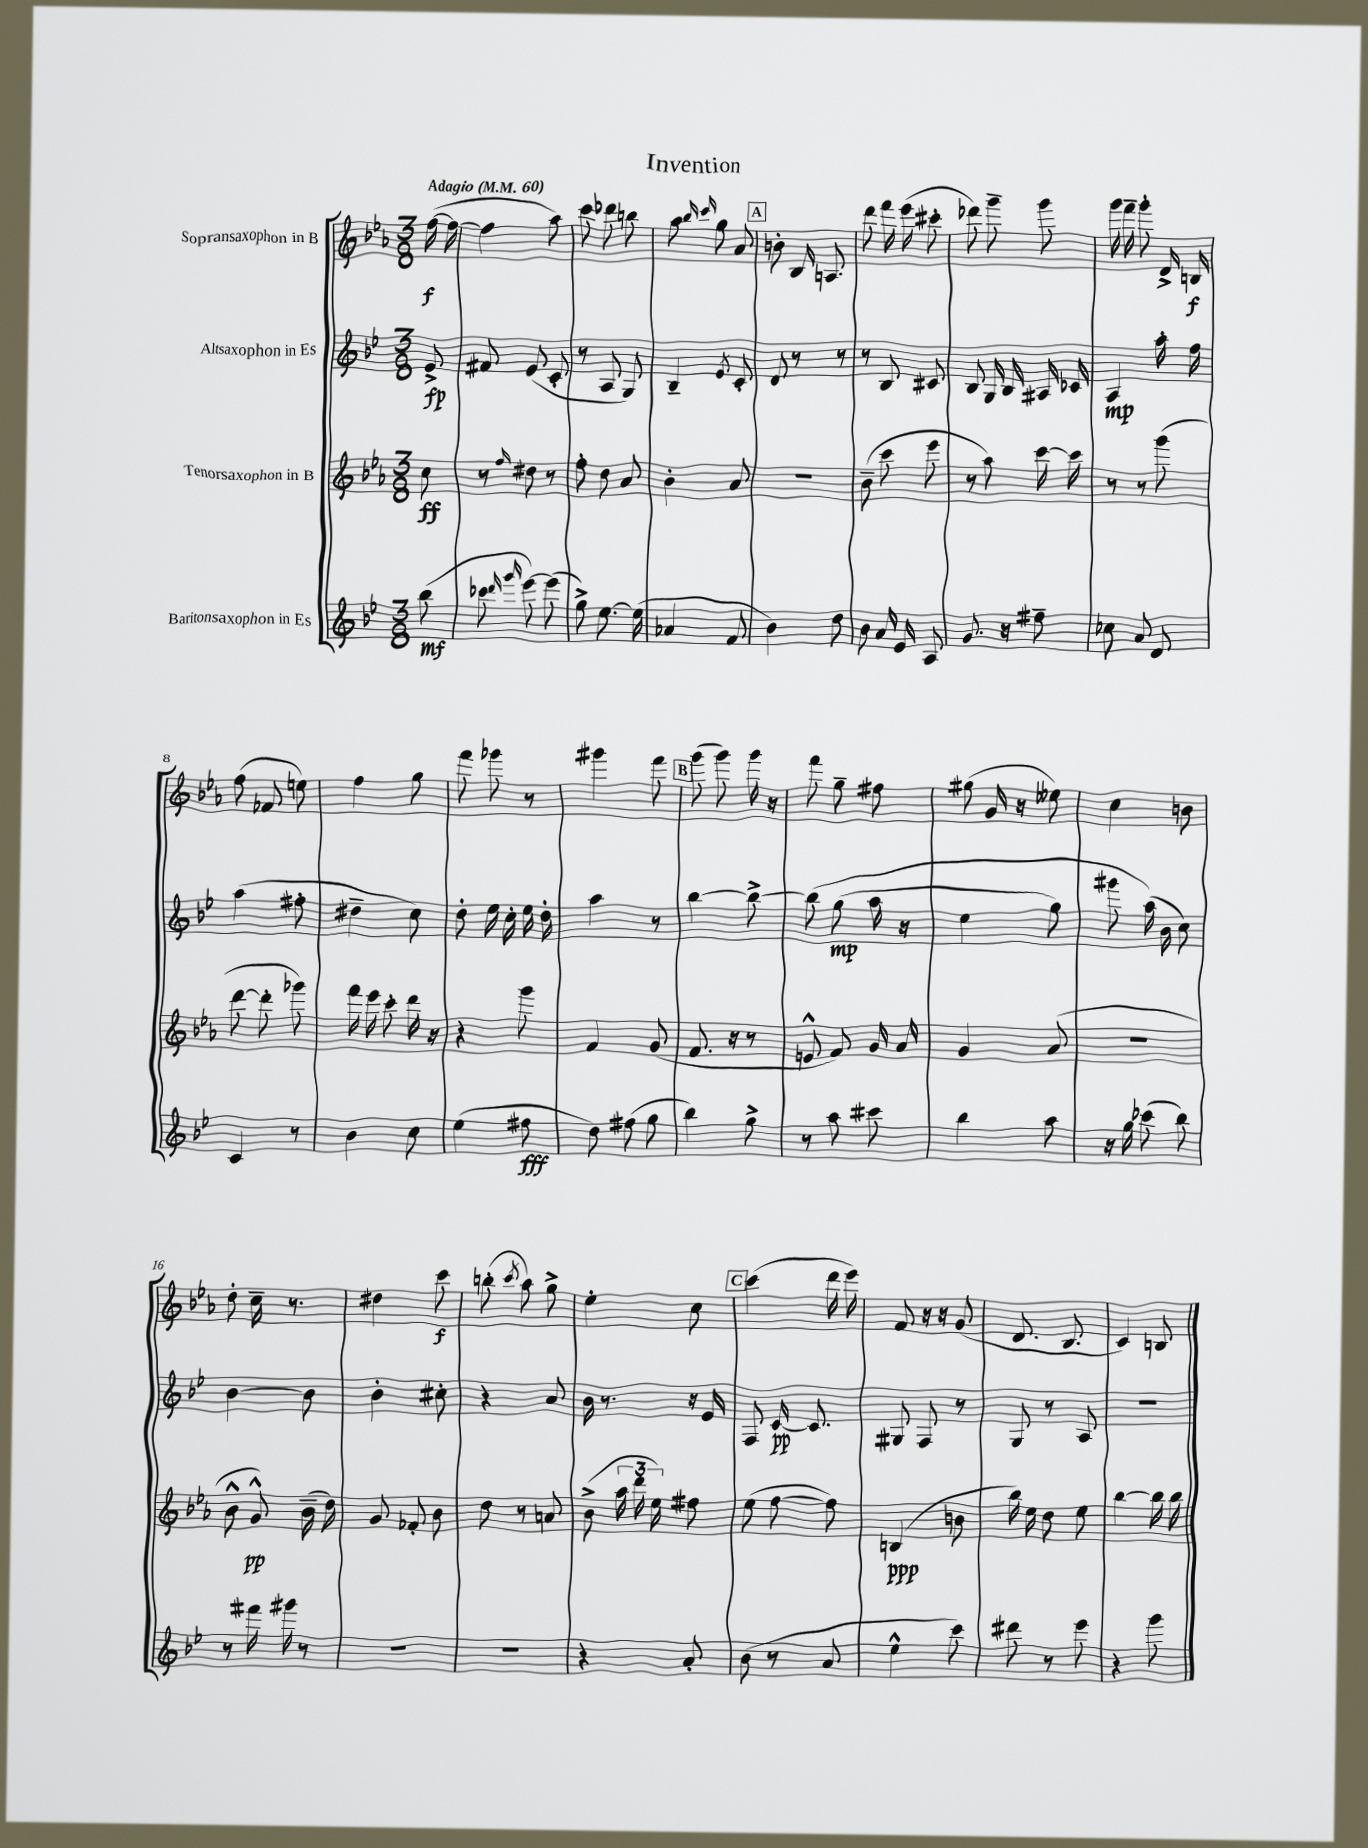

**kern	**dynam	**kern	**dynam	**kern	**dynam	**kern	**dynam
*part4	*part4	*part3	*part3	*part2	*part2	*part1	*part1
*staff4	*staff4	*staff3	*staff3	*staff2	*staff2	*staff1	*staff1
*I"Baritonsaxophon in Es	*	*I"Tenorsaxophon in B	*	*I"Altsaxophon in Es	*	*I"Sopransaxophon in B	*
*clefG2	*	*clefG2	*	*clefG2	*	*clefG2	*
*k[b-e-]	*	*k[b-e-a-]	*	*k[b-e-]	*	*k[b-e-a-]	*
*M3/8	*	*M3/8	*	*M3/8	*	*M3/8	*
*MM60	*	*MM60	*	*MM60	*	*MM60	*
=	=	=	=	=	=	=	=
!	!	!	!	!	!	!LO:TX:a:B:t=Adagio	!
(8bb-\	mf	8cc\	ff	8e-^/	fp	([16ff\	f
.	.	.	.	.	.	16ff\_	.
=1	=1	=1	=1	=1	=1	=1	=1
8ccc-X\	.	8r	.	8f#X/	.	4ff\]	.
16qqddd/	.	.	.	.	.	.	.
16qqggg/	.	16qqff/	.	.	.	.	.
[8eee-\)	.	8dd#X\	.	(8e-/	.	.	.
(8eee-\]	.	8r	.	8c'/	.	8aa-\)	.
=2	=2	=2	=2	=2	=2	=2	=2
8gg^\)	.	8ff'\	.	8r	.	8ccc\	.
[8.ee-\	.	8dd\	.	8A/	.	8ddd-X\	.
.	.	8a-/	.	8G/)	.	8bbn\	.
(16ee-\]	.	.	.	.	.	.	.
=3	=3	=3	=3	=3	=3	=3	=3
4a-X/	.	4b-'\	.	4B-~/	.	8aa-\	.
.	.	.	.	.	.	16qqbb-/	.
.	.	.	.	.	.	16qqccc/	.
.	.	.	.	.	.	8gg\	.
.	.	.	.	8qe-/	.	.	.
8f/	.	8a-/	.	8c'/	.	8a-/	.
!!LO:REH:place=s1:t=A
=4	=4	=4	=4	=4	=4	=4	=4
4b-\)	.	4.r	.	8d/	.	8bn'\	.
.	.	.	.	8r	.	16B-/	.
.	.	.	.	.	.	8.An/	.
8dd\	.	.	.	8r	.	.	.
=5	=5	=5	=5	=5	=5	=5	=5
8b-\	.	(8b-~\	.	8r	.	8ddd\	.
16a/	.	8ccc\	.	8B-/	.	16fff\	.
16e-/	.	.	.	.	.	(16eee-\	.
8A/	.	8eee-\	.	8c#X/	.	8ccc#X'\	.
=6	=6	=6	=6	=6	=6	=6	=6
8.g/	.	8r	.	8B-/	.	8ddd-X\)	.
.	.	8aa-\)	.	16G/	.	8ggg~\	.
16r	.	.	.	16B-/	.	.	.
8ff#X~\	.	[16ccc\	.	16A#X/	.	8ggg\	.
.	.	16ccc\]	.	16c-X/	.	.	.
=7	=7	=7	=7	=7	=7	=7	=7
8cc-X\	.	8r	.	4A/	mp	16ggg\	.
.	.	.	.	.	.	16fff~\	.
8a/	.	8r	.	.	.	8ggg'\	.
8d/	.	(8ggg\	.	16aa'\	.	16d^/	.
.	.	.	.	16ff\	.	16Bn/	f
!!LO:LB:g=z
=8	=8	=8	=8	=8	=8	=8	=8
4c/	.	[8ddd\	.	(4aa\	.	(8ff\	.
.	.	8ddd'\]	.	.	.	8f-X/	.
8r	.	8ggg-X\)	.	8ff#X'\	.	8een\)	.
=9	=9	=9	=9	=9	=9	=9	=9
4b-\	.	16fff\	.	4dd#X~\	.	4ff\	.
.	.	16eee-\	.	.	.	.	.
.	.	8ccc'\	.	.	.	.	.
8cc\	.	16ddd\	.	8cc\)	.	8gg\	.
.	.	16r	.	.	.	.	.
=10	=10	=10	=10	=10	=10	=10	=10
(4ee-\	.	4r	.	8dd'\	.	8fff\	.
.	.	.	.	16ee-\	.	8ggg-X\	.
.	.	.	.	16cc'\	.	.	.
8ff#X\	fff	8ggg\	.	16ee-\	.	8r	.
.	.	.	.	16dd'\	.	.	.
=11	=11	=11	=11	=11	=11	=11	=11
8dd\)	.	4f/	.	4aa\	.	4ggg#X\	.
(8ff#X\	.	.	.	.	.	.	.
8gg\	.	(8g/	.	8r	.	8fff\	.
!!LO:REH:place=s1:t=B
=12	=12	=12	=12	=12	=12	=12	=12
4bb-\)	.	8.f/	.	[4bb-\	.	(8ggg\	.
.	.	.	.	.	.	8ggg\)	.
.	.	16r	.	.	.	.	.
8gg^\	.	8r	.	8bb-^\_	.	16ggg\	.
.	.	.	.	.	.	16r	.
=13	=13	=13	=13	=13	=13	=13	=13
8r	.	8en^^/	.	(8bb-\]	.	8fff\	.
8aa\	.	8f/)	.	(8gg\	mp	8gg~\	.
8ccc#X\	.	16g/	.	16aa\	.	8ff#X\	.
.	.	16a-/	.	16r	.	.	.
=14	=14	=14	=14	=14	=14	=14	=14
4bb-\	.	4g/	.	4ee-\	.	(8gg#X\	.
.	.	.	.	.	.	16g/	.
.	.	.	.	.	.	16r	.
8aa\	.	(8a-/	.	8gg\)	.	8ee--X\)	.
=15	=15	=15	=15	=15	=15	=15	=15
16r	.	4.r	.	8ggg#X\	.	4cc\	.
16gg\	.	.	.	.	.	.	.
(8ccc-X\	.	.	.	(16aa\)	.	.	.
.	.	.	.	16b-\	.	.	.
8bb-\)	.	.	.	8cc\)	.	8bn\	.
!!LO:LB:g=z
=16	=16	=16	=16	=16	=16	=16	=16
8r	.	8b-^^\	.	[4b-\	.	8dd'\	.
16fff#X\	.	8g^^/)	pp	.	.	16cc~\	.
16ggg#X\	.	.	.	.	.	8.r	.
8r	.	(16b-~\	.	8b-\]	.	.	.
.	.	16dd\)	.	.	.	.	.
=17	=17	=17	=17	=17	=17	=17	=17
4.r	.	8g/	.	4b-'\	.	4dd#X\	.
.	.	8f-X'/	.	.	.	.	.
.	.	8b-\	.	8cc#X'\	.	8ccc\	f
=18	=18	=18	=18	=18	=18	=18	=18
4.r	.	8dd\	.	4r	.	(8bbn'\	.
.	.	.	.	.	.	8qccc/	.
.	.	8r	.	.	.	8aa-\)	.
.	.	8an/	.	8a/	.	8gg^\	.
=19	=19	=19	=19	=19	=19	=19	=19
4r	.	(8b-^\	.	16b-\	.	4ee-'\	.
.	.	.	.	8.r	.	.	.
.	.	24aa-\	.	.	.	.	.
.	.	24ddd\	.	.	.	.	.
.	.	24ee-\)	.	.	.	.	.
8a'/	.	8ff#X\	.	16r	.	8cc\	.
.	.	.	.	16e-/	.	.	.
!!LO:REH:place=s1:t=C
=20	=20	=20	=20	=20	=20	=20	=20
(8b-\	.	(8ee-\	.	8F/	.	(4ccc\	.
8r	.	[8ff\	.	[16c/	pp	.	.
.	.	.	.	8.c/]	.	.	.
8a/	.	8ff\])	.	.	.	16ddd\	.
.	.	.	.	.	.	16eee-\)	.
=21	=21	=21	=21	=21	=21	=21	=21
4ee-^^\	.	(4Bn/	ppp	8G#X/	.	8f/	.
.	.	.	.	8F/	.	16r	.
.	.	.	.	.	.	16r	.
8ccc\)	.	8bn\	.	8r	.	(8g/	.
=22	=22	=22	=22	=22	=22	=22	=22
8ddd#X\	.	16bb-\)	.	8G/	.	8.d/	.
.	.	16ee-\	.	.	.	.	.
8r	.	8dd\	.	8r	.	.	.
.	.	.	.	.	.	8.B-/	.
8eee-\	.	8ee-\	.	8A/	.	.	.
=23	=23	=23	=23	=23	=23	=23	=23
4r	.	[4bb-\	.	4.r	.	4c/)	.
8ggg\	.	16bb-\]	.	.	.	8Bn/	.
.	.	16bb-\	.	.	.	.	.
==	==	==	==	==	==	==	==
*-	*-	*-	*-	*-	*-	*-	*-
